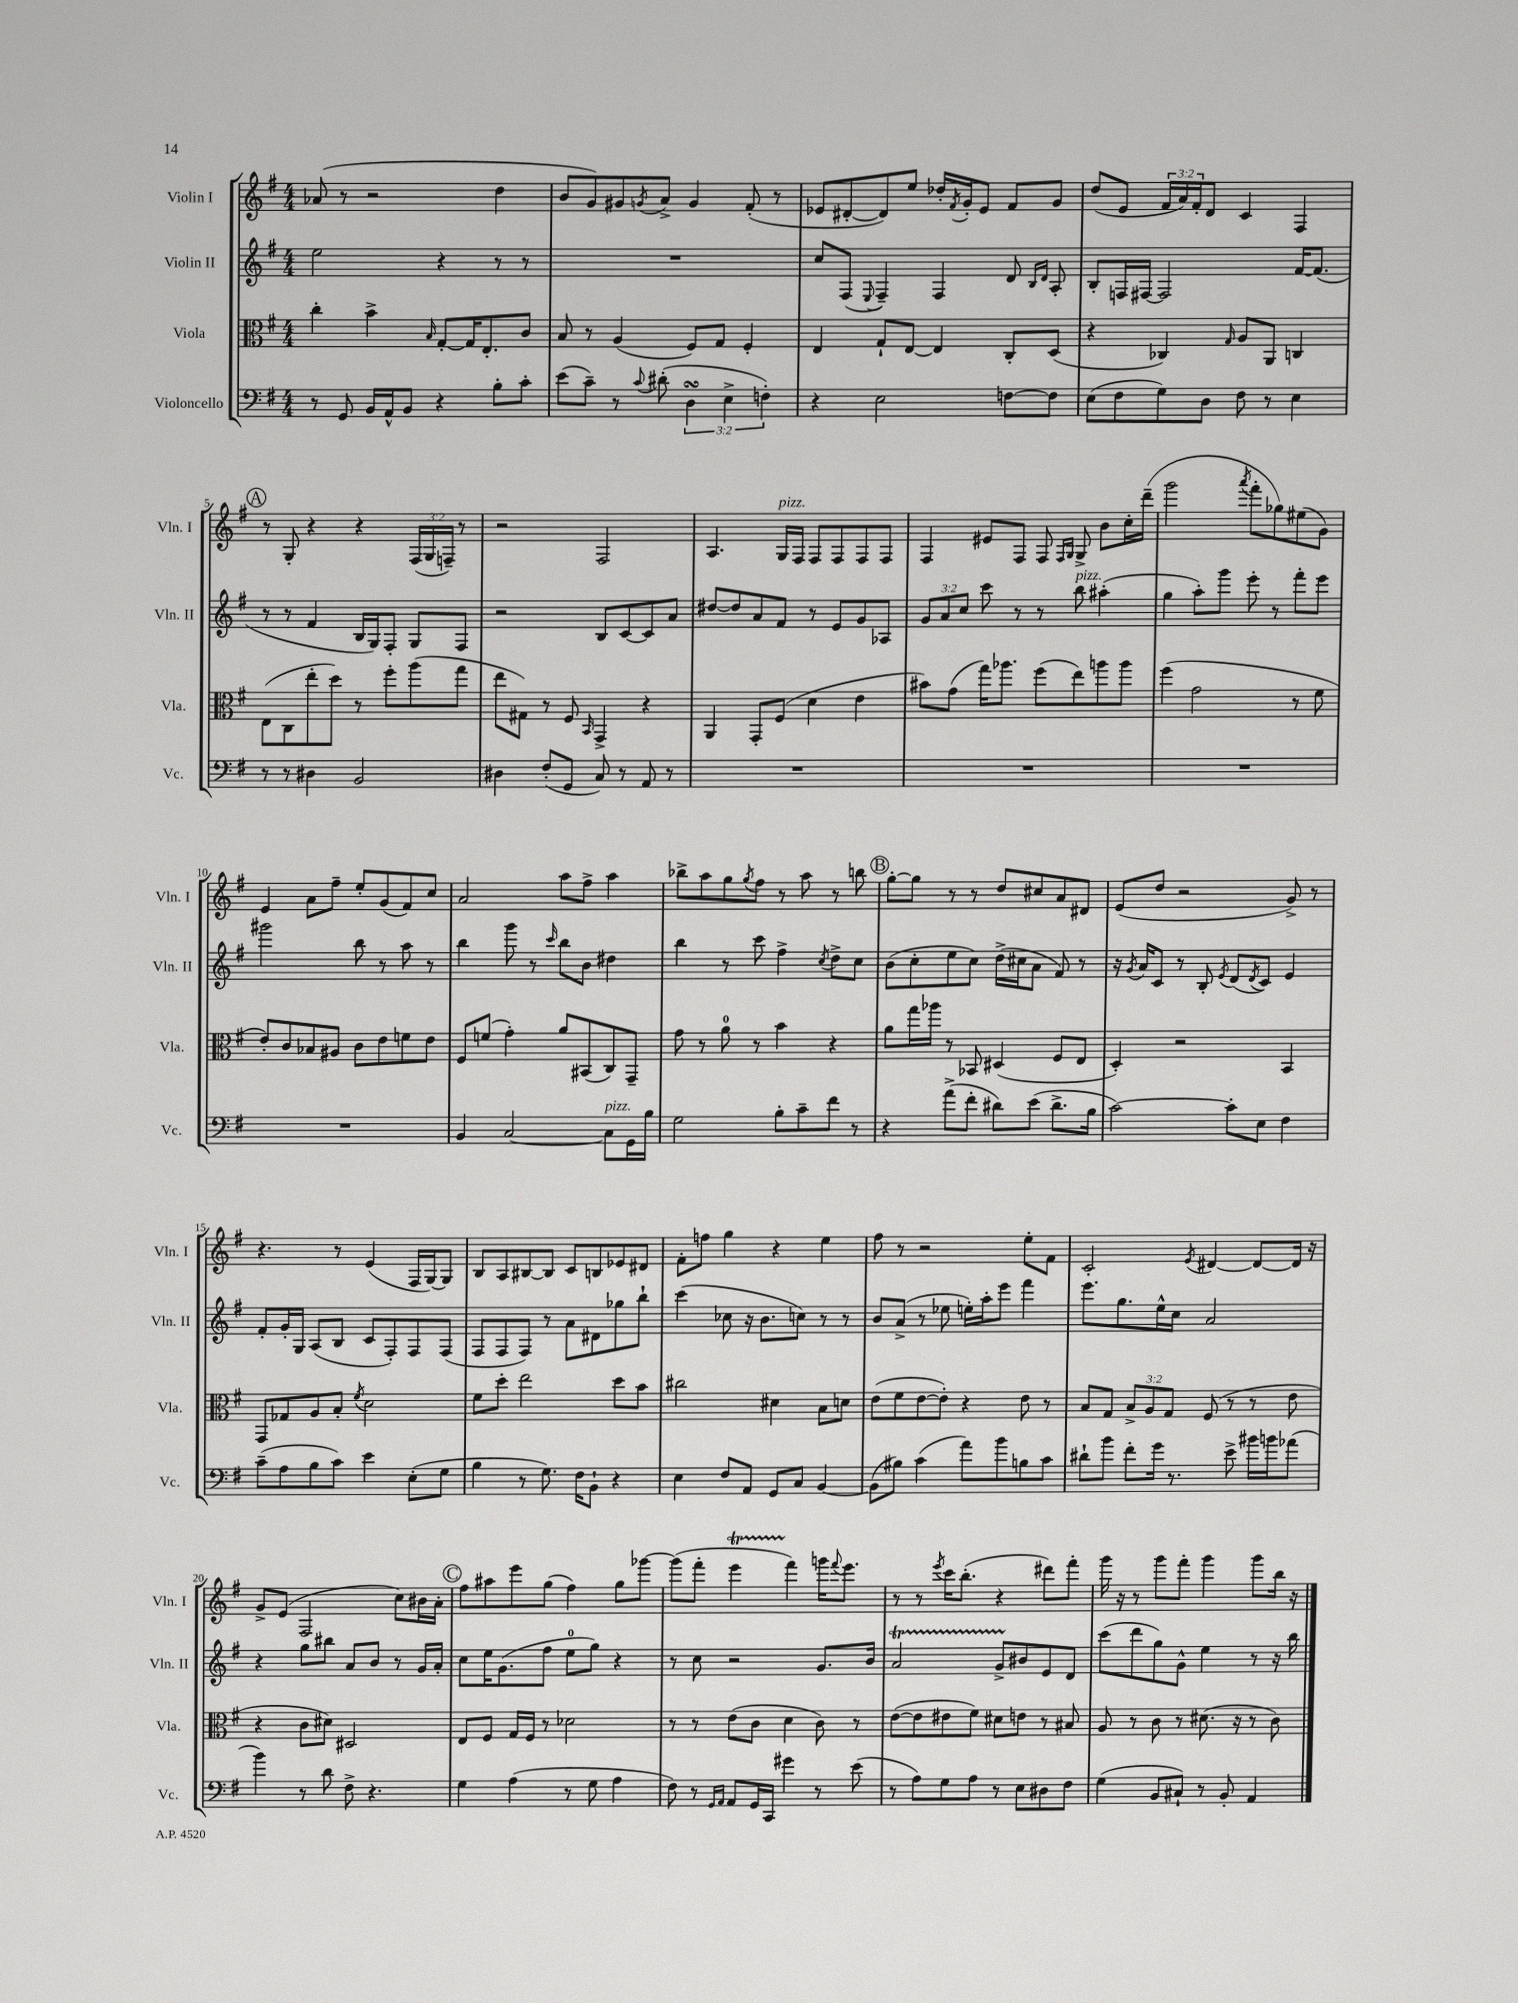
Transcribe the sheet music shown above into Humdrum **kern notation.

**kern	**kern	**kern	**kern
*part4	*part3	*part2	*part1
*staff4	*staff3	*staff2	*staff1
*I"Violoncello	*I"Viola	*I"Violin II	*I"Violin I
*I'Vc.	*I'Vla.	*I'Vln. II	*I'Vln. I
*clefF4	*clefC3	*clefG2	*clefG2
*k[f#]	*k[f#]	*k[f#]	*k[f#]
*M4/4	*M4/4	*M4/4	*M4/4
=1	=1	=1	=1
8r	4cc'\	2ee\	(8a-X/
8GG/	.	.	8r
16BB/LL	4b^\	.	2r
16AA^^/J	.	.	.
8BB/J	.	.	.
.	16qqB/	.	.
4r	[8G'/L	4r	.
.	16G/K]	.	.
.	8.E'/	.	.
8B'\L	.	8r	4dd\
8c'\J	8c/J	8r	.
=2	=2	=2	=2
(8e\L	8B/	1r	8b/L
8c~\J)	8r	.	8g/)
8r	(4A/	.	8g#X/
8qqc/	.	.	8qgn/
(8d#X'\	.	.	8a^/J
6DsSSS\	8F#/L)	.	4g/
.	8G/J	.	.
6E^\	.	.	.
.	4F#'/	.	(8f#'/
6Fn'\)	.	.	.
.	.	.	8r
=3	=3	=3	=3
4r	4E/	8cc/L	8e-X/L
.	.	(8F#/J	[8d#X'/
.	.	8qqE/	.
2E\	8G`/L	4F#~/)	8d#/])
.	[8E/J	.	8ee/J
.	4E/]	4F#/	16dd-X'/LL
.	.	.	8qf#/
.	.	.	16g'/J
.	.	.	8e-/J
[8Fn\L	8C'/L	8d/	8f#/L
.	.	16qqB/LL	.
.	.	16qqd/JJ	.
8F\J]	(8D/J	8A'/	8g/J
=4	=4	=4	=4
(8E\L	4r	8B'/L	(8dd/L
8F#\	.	16Fn/L	8e/J
.	.	[16F#X/JJ	.
8G\)	4C-X/)	2F#/]	24f#/LL
.	.	.	24a/)
.	.	.	24f#'/J
8D\J	.	.	8d/J
.	16qqG/	.	.
8F#\	8A/L	.	4c/
8r	8AA/J	.	.
4E\	4Cn/	[16f#/KL	4F#/
.	.	(8.f#/J]	.
!!LO:LB:g=z
!!LO:REH:place=s1:t=A
=5	=5	=5	=5
8r	(8E\L	8r	8r
8r	8C\	8r	8G'/
4D#X\	8ee'\	4f#/	4r
.	8dd\J)	.	.
2BB/	8r	16B/LL	4r
.	.	16G/J)	.
.	8ff#'\L	8F#'/J	.
.	(8aa\	8G/L	(24F#/LL
.	.	.	24G/
.	.	.	24Fn~/JJ)
.	8gg\J	8F#/J	8r
=6	=6	=6	=6
4D#X\	8ee\L	2r	2r
.	8G#X\J)	.	.
(8F#'/L	8r	.	.
8GG/J	8F#/	.	.
.	16qqBB/	.	.
8C/)	4GG^/	8B/L	2F#/
8r	.	[8c/	.
8AA/	4r	8c/]	.
8r	.	8a/J	.
=7	=7	=7	=7
1r	4AA/	[8dd#X/L	4.A/
.	.	8dd#/]	.
.	8GG'/L	8a/	.
!	!	!	!LO:TX:a:i:t=pizz.
.	(8F#/J	8f#/J	16G/LL
.	.	.	16F#/JJ
.	4d\	8r	8F#/L
.	.	8e/L	8F#/
.	4e\	8g/	8F#/
.	.	8A-X/J	8F#/J
=8	=8	=8	=8
1r	8b#X\L)	12g/L	4F#/
.	.	12a/	.
.	(8g\J	.	.
.	.	12cc/J	.
.	16gg\KL)	8ccc\	8e#X/L
.	8.aa-X\J	.	.
.	.	8r	8F#/J
.	(8ff#\L	8r	8F#/
.	.	.	16qqF#/LL
.	.	.	16qqG/JJ
!	!	!LO:TX:a:i:t=pizz.	!
.	8ee\)	8bb\	8G^/
.	8aan\	(4aa#X'\	8b\L
.	8aa\J	.	16cc'\L
.	.	.	(16ddd~\JJ
=9	=9	=9	=9
1r	(4ff#\	4gg\	2ggg\
.	2g\	8aa'\L)	.
.	.	8ggg\J	.
.	.	.	8qaaa/
.	.	8eee'\	8fff#'\L
.	.	8r	8gg-X\)
.	8r	8fff#'\L	(8ee#X\
.	8f#\	8eee\J	8g\J)
!!LO:LB:g=z
=10	=10	=10	=10
1r	8e'/L)	2ggg#X\	4e/
.	8c/	.	.
.	8B-X/	.	8a\L
.	8A#X/J	.	8ff#~\J
.	8c\L	8bb\	8ee'/L
.	8e\	8r	(8g/
.	8fn\	8aa\	8f#/)
.	8e\J	8r	8cc/J
=11	=11	=11	=11
4BB/	8F#/L	4bb\	2a/
.	(8fn/J	.	.
[2C/	4g'\)	8ggg\	.
.	.	8r	.
.	.	16qqccc/	.
.	8a/L	8bb\L	8aa\L
.	(8BB#X/	8b\J	8ff#^\J
!LO:TX:a:i:t=pizz.	!	!	!
8C\L]	8C/)	4dd#X\	4aa\
16GG\L	8GG~/J	.	.
16B\JJ	.	.	.
=12	=12	=12	=12
2G\	8g\	4bb\	8bb-X^\L
.	8r	.	8aa\
.	8a\	8r	8gg\
.	.	.	8qgg/
.	8r	8ccc\	8ff#\J
8B'\L	4b\	4ff#^\	8r
8c~\	.	.	8aa\
.	.	8qcc/	.
8f#\J	4r	8dd^\L	8r
8r	.	8cc\J	8bbn\
!!LO:REH:place=s1:t=B
=13	=13	=13	=13
4r	8a\L	(8b\L	[8gg'\L
.	16gg\L	8cc'\	8gg\J]
.	16aa-X\JJ	.	.
(8a^\L	8r	8ee\	8r
8f#'\J	8BB-X/	8cc\J)	8r
8d#X\L)	(4D#X/	(16dd^\LL	8dd/L
.	.	16cc#X\J	.
(8e\J	.	8a\J	8cc#X/
8.d#^\L	8F#/L	8f#/)	8a/
.	8E/J	8r	8d#X/J
16B\Jk	.	.	.
=14	=14	=14	=14
[2c\)	4D'/)	16r	(8e/L
.	.	8qg/	.
.	.	16a/KL	.
.	.	8c/J	8dd/J
.	2r	8r	2r
.	.	8B'/	.
.	.	8qe/	.
8c'\L]	.	(8d/L	.
.	.	8qd/	.
8E\J	.	8c/J)	.
4F#\	4BB/	4e/	8g^/)
.	.	.	8r
!!LO:LB:g=z
=15	=15	=15	=15
(8c~\L	8GG/L	8f#'/L	4.r
8A\	8G-X/	16g'/L	.
.	.	16G/JJ	.
8B\	8A/	(8A/L	.
8c\J)	8B'/J	8B/J	8r
.	8qf#/	.	.
4e\	2d\	8c/L	(4e/
.	.	8F#'/)	.
(8E'\L	.	8F#/	16F#/LL
.	.	.	[16G/J)
8G\J	.	(8F#/J	8G/J]
=16	=16	=16	=16
4B\	8f#\L	8F#/L	8B/L
.	8dd'\J	8F#/	8A/
8r	2ee\	8F#/J)	[8B#X/
8.G\)	.	8r	8B#/J]
.	.	8a\L	8c/L
16F#\KL	.	.	.
8BB`\J	.	8d#X\	8Bn/
4r	8dd\L	8gg-X\	8e-X/
.	8b\J	8bb`\J	8d#X/J
=17	=17	=17	=17
4E\	2cc#X\	(4ccc\	8f#'\L
.	.	.	8ffn\J
8F#/L	.	8cc-X\	4gg\
8AA/J	.	16r	.
.	.	8.b\L	.
8GG/L	4d#X\	.	4r
8C/J	.	8ccn\J)	.
[4BB/	8B\L	8r	4ee\
.	8dn\J	8r	.
=18	=18	=18	=18
(8BB\L]	(8e\L	8b/L	8ff#\
8B#X\J)	8f#\	(8a^/J	8r
(4c\	[8e\	8r	2r
.	8e'\J])	8ee-X\	.
8a\L)	4r	16een'\LL)	.
.	.	16aa'\J	.
8b\	.	8eee\J	.
8Bn\	8e\	4fff#\	8ee'\L
8c\J	8r	.	8f#\J
=19	=19	=19	=19
8d#X`\L	8B/L	8.eee\L	2c'/
8b\J	8G/J	.	.
.	.	8.gg\	.
8f#'\L	12B^/L	.	.
.	12A/	.	.
16g\Jk	.	16ee^^\L	.
.	12G/J	.	.
8.r	.	16cc\JJ	.
.	.	.	8qe/
.	(8F#/	2a/	[4d#X/
8e^\	8r	.	.
16b#X\LL	8r	.	8d#/L_
16bn\J	.	.	.
(8a-X\J	8e\	.	16d#/Jk]
.	.	.	16r
!!LO:LB:g=z
=20	=20	=20	=20
4b\)	4r	4r	8g^/L
.	.	.	(8e/J
8r	8c\L	8gg\L	2F#/
8d\	8d#X\J)	8bb#X\J	.
8F#^\	2D#X/	8a/L	.
4.r	.	8b/J	.
.	.	8r	8cc\L)
.	.	16g/LL	16b#X\L
.	.	16a'/JJ	16a'\JJ
!!LO:REH:place=s1:t=C
=21	=21	=21	=21
4G\	8E/L	8cc\L	8ff#\L
.	8F#/J	16ee\K	8aa#X\
.	.	(8.g\	.
(4A\	16G/LL	.	8eee\
.	16F#/JJ	.	.
.	8r	8ff#\J	(8gg\J
8r	2d-X\	8ee\L	4ff#\)
8G\	.	8gg\J)	.
4A\	.	4r	8gg\L
.	.	.	[8ggg-X\J
=22	=22	=22	=22
8F#\)	8r	8r	(8ggg-\L]
8r	8r	8cc\	8fff#'\J
16qqGG/LL	.	.	.
16qqAA/JJ	.	.	.
8AA/L	(8e\L	2r	4eeeT\
16GG/L	8c\J	.	.
16CC/JJ	.	.	.
4g#X\	4d\	.	4fff#\)
8r	8c\)	8.g/L	16gggn\KL
.	.	.	8qqfff#/
.	.	.	8.eee\J
(8e\	8r	.	.
.	.	16b/Jk	.
=23	=23	=23	=23
8r	([8e\L	2aT/	8r
8A\L)	8e\]	.	8r
.	.	.	8qeee/
8G\	8e#X\	.	16ccc\KL
.	.	.	(8.bb'\J
8A\J	8f#\J)	.	.
8r	8d#X\L	8gTTT^/L	4r
8E\L	8en\J	8b#X/	.
8D#X\	8r	8e/	8ddd#X\L)
8F#\J	8B#X/	8d/J	8fff#'\J
=24	=24	=24	=24
(4G\	8A/	(8ccc\L	16ggg\
.	.	.	16r
.	8r	8ddd\	8r
8BB/L	8c\	8gg\)	8ggg\L
8C#X`/J)	8r	8g^^\J	8fff#'\J
8r	(8.d#X\	4ee\	4ggg\
8BB'/	.	.	.
.	16r	.	.
4AA/	8r	8r	8ggg\L
.	8c\)	16r	16bb\Jk
.	.	16bb\	16r
==	==	==	==
*-	*-	*-	*-
